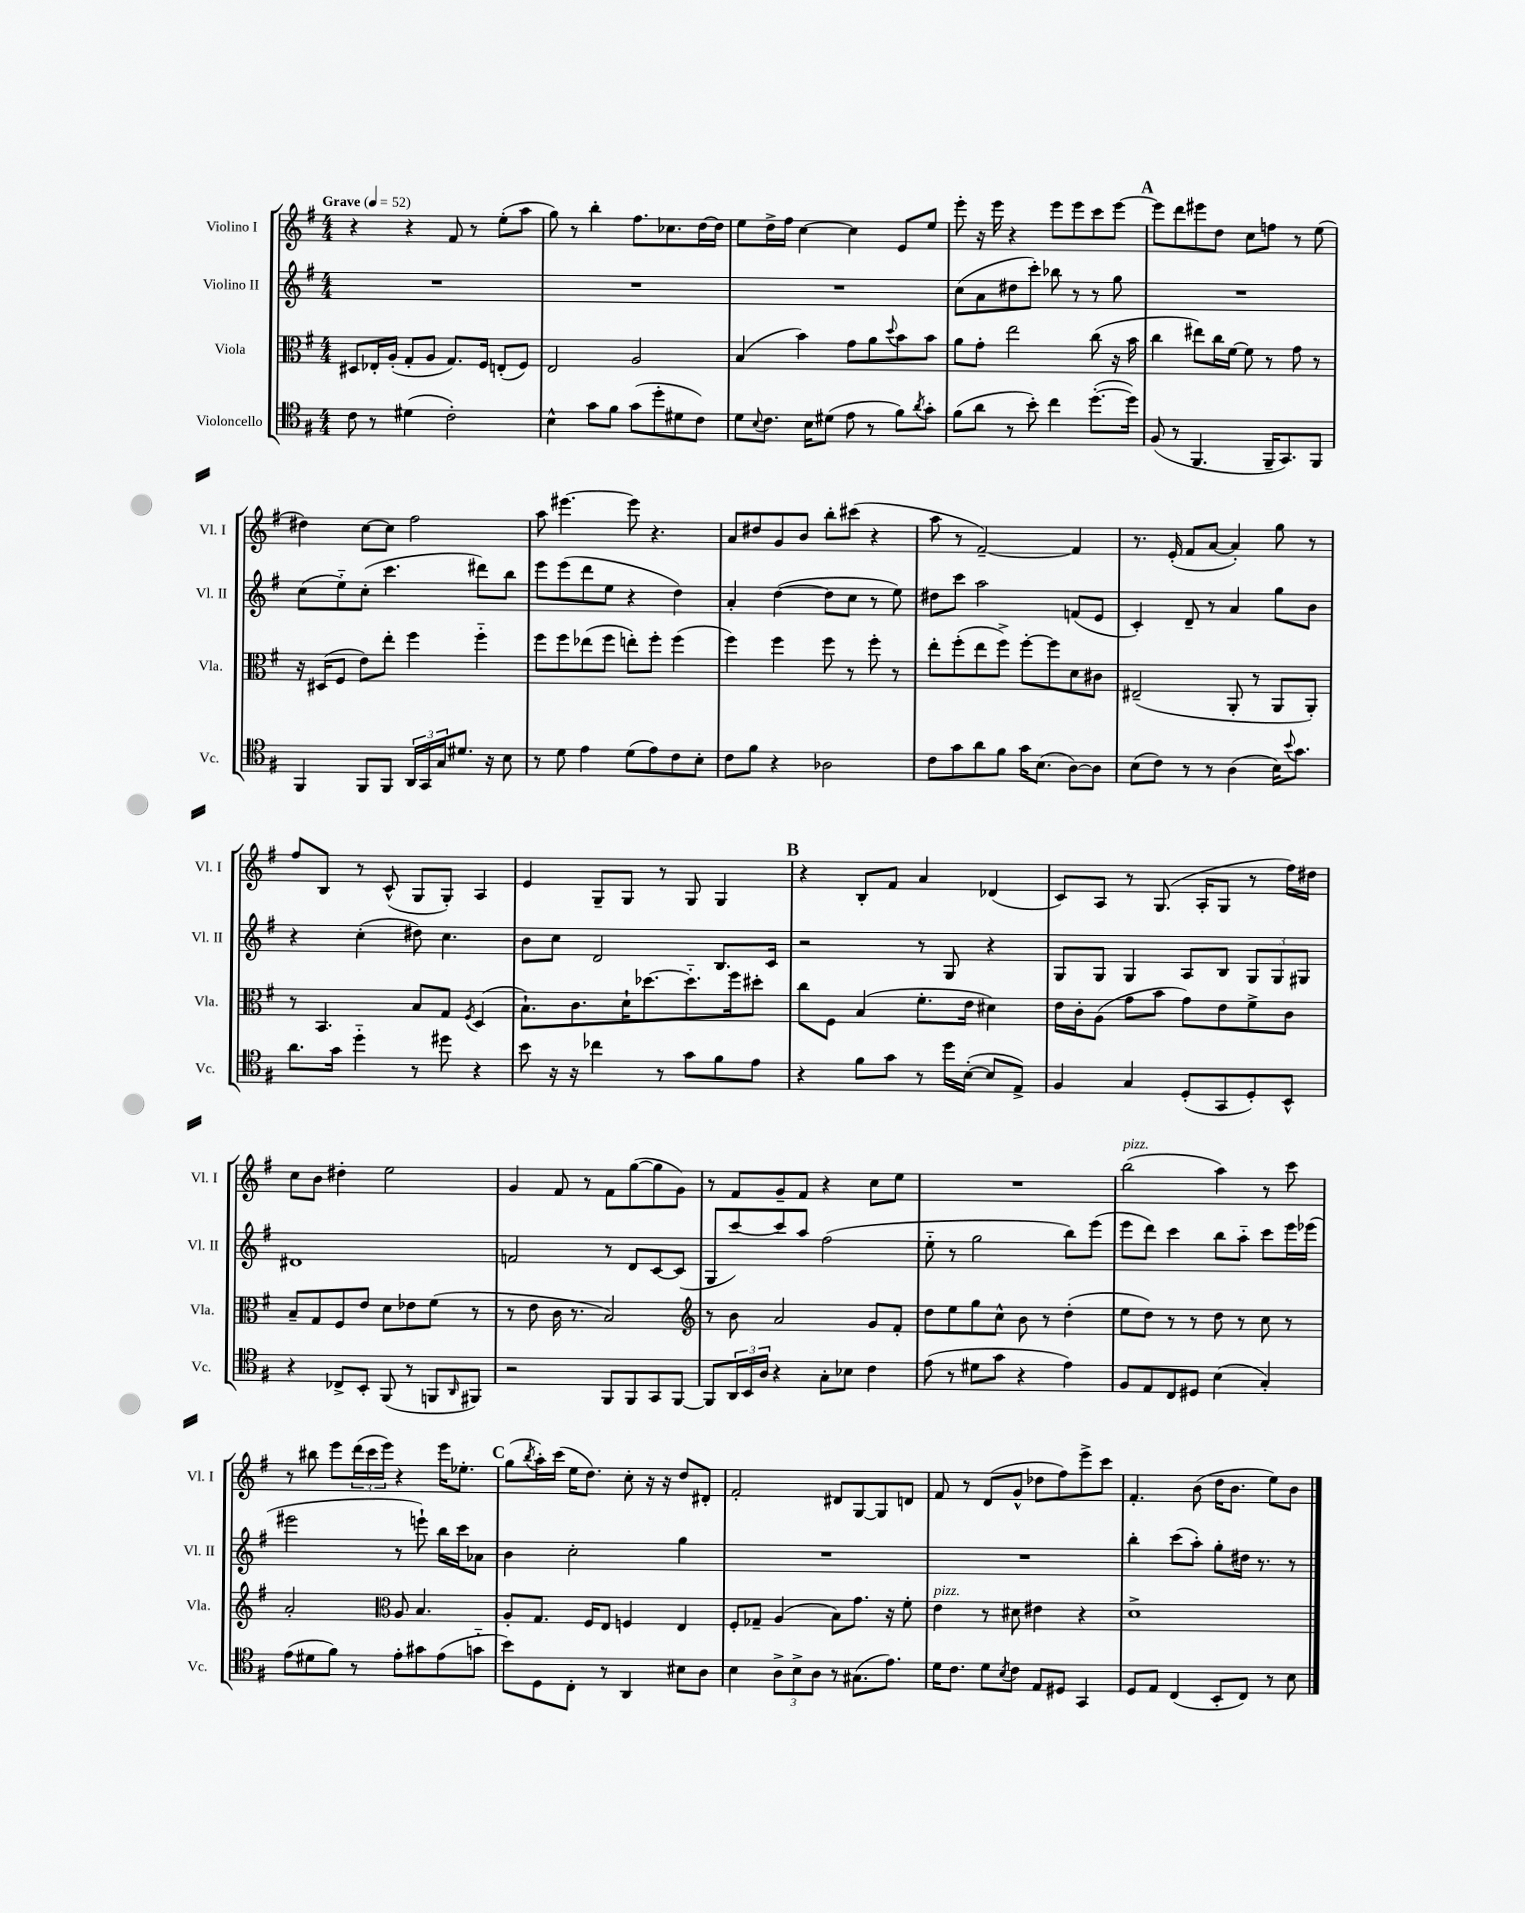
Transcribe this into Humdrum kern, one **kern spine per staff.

**kern	**kern	**kern	**kern
*staff4	*staff3	*staff2	*staff1
*clefC4	*clefC3	*clefG2	*clefG2
*k[f#]	*k[f#]	*k[f#]	*k[f#]
*M4/4	*M4/4	*M4/4	*M4/4
*MM52	*MM52	*MM52	*MM52
8c	8D#	1r	4r
8r	16E-'	.	.
.	(16A'	.	.
(4d#	8G'	.	4r
.	8A	.	.
2c')	8.G)	.	8f#
.	.	.	8r
.	16F#	.	.
.	(8E'	.	(8ee'
.	8F#)	.	8aa
=	=	=	=
4B^^	2E	1r	8gg)
.	.	.	8r
8g	.	.	4bb'
8f#	.	.	.
(8g	2A	.	8.ff#
8dd'	.	.	.
.	.	.	8.cc-
8d#	.	.	.
8c)	.	.	[16dd
.	.	.	16dd]
=	=	=	=
8d	(4B	1r	8ee
8qqB	.	.	.
8.c	.	.	16dd^
.	.	.	16ff#
.	4b)	.	[4cc
16B	.	.	.
(8d#	.	.	.
8e	8g	.	4cc]
8r	8a	.	.
.	8qqdd	.	.
8f#)	8b	.	8e
8qa	.	.	.
8g'	8b	.	8ee
=	=	=	=
(8f#	8a	(8cc	8eee'
8a	8g'	8a	16r
.	.	.	16eee
8r	2ee	8dd#	4r
8b')	.	8ccc')	.
4cc	.	8bb-	8eee
.	.	8r	8eee
([8.dd'	(8cc	8r	8ccc
.	16r	8gg	[8eee
16dd])	16b	.	.
=	=	=	=
(8F#	4cc	1r	8eee]
8r	.	.	8ddd
4.FF#	8ee#)	.	8eee#
.	16cc	.	8dd
.	[16f#	.	.
.	8f#]	.	8cc
16FF#~	8r	.	8ff
8.GG)	.	.	.
.	8g	.	8r
8FF#	8r	.	(8ee
=	=	=	=
4FF#	16r	(8cc	4dd#)
.	(16D#	.	.
.	8F#	8ee'~)	.
8FF#	8e)	(8cc'	[8cc
8FF#	8ee'	4.ccc	8cc]
24AA	4ff#	.	2ff#
24GG	.	.	.
24G	.	.	.
8.d#	.	.	.
.	4ff#'~	8ddd#)	.
16r	.	.	.
8B	.	8bb	.
=	=	=	=
8r	8ff#	8eee	8aa
8d	8ff#	(8eee	[4.eee#
4e	(8ee-	8ddd	.
.	8ff#	8ee	.
(8d	8ee')	4r	8eee#]
8e)	8ff#'	.	4.r
8c	(4ff#	4dd)	.
8B'	.	.	.
=	=	=	=
8c	4ff#)	4a'	8a
8f#	.	.	8dd#
4r	4ff#	([4dd	8g
.	.	.	8b
2A-	8ff#	8dd]	8bb'
.	8r	8cc	(8ccc#
.	8ff#'	8r	4r
.	8r	8ee)	.
=	=	=	=
8c	8ee'	8dd#	8aa
8g	(8ff#'	8ccc	8r
8a	8ee	2aa	[2f#~)
8f#	8ff#^)	.	.
16g	[8ff#'	.	.
(8.B	.	.	.
.	8ff#]	.	.
[8A)	8d	(8f	4f#]
8A]	8c#	8e	.
=	=	=	=
(8B	(2E#~	4c')	8.r
8c)	.	.	.
.	.	.	(16e'
8r	.	8d~	8f#
8r	.	8r	[8a
(4A	8AA'	4a	4a'])
.	8r	.	.
16B)	8AA	8gg	8gg
8qqb	.	.	.
8.g	.	.	.
.	8AA')	8b	8r
=	=	=	=
8.a	8r	4r	8ff#
.	4.BB	.	8B
16g	.	.	.
4dd'~	.	(4cc'	8r
.	.	.	(8c^^
8r	8B	8dd#)	8G
8dd#	8G	4.cc	8G')
.	8qF#	.	.
4r	(4D	.	4A
=	=	=	=
8b	8.B`)	8b	4e
16r	.	8cc	.
16r	8.c	.	.
4cc-	.	2d	8G~
.	16d`	.	8G
.	[8.dd-	.	.
8r	.	.	8r
8g	8.dd-'~]	.	8G
8f#	.	8.B	4G
.	16ff#	.	.
8e	8dd#'	.	.
.	.	16c	.
=	=	=	=
4r	8cc	2r	4r
.	8F#	.	.
8f#	(4B	.	8B'
8g	.	.	8f#
8r	8.f#'	8r	4a
16dd	.	8G	.
([16B'	16e	.	.
8B]	4d#)	4r	(4d-
8E^)	.	.	.
=	=	=	=
4F#	16e	8G	8c)
.	16c'	.	.
.	(8A	8G	8A
4G	8g	4G	8r
.	8b	.	(8.G
(8D'	8g)	8A	.
.	.	.	16A'
8GG	8e	8B	8G
8D')	8f#^	12G	8r
.	.	12G	.
8BB^^	8c	.	16ff#)
.	.	12G#	.
.	.	.	16dd#
=	=	=	=
4r	8B~	1d#	8cc
.	8G	.	8b
8C-^	8F#	.	4dd#'
8BB'	8e	.	.
(8FF#	8d	.	2ee
8r	8e-	.	.
8FF	(8f#	.	.
16qqAA	.	.	.
8FF#)	8r	.	.
=	=	=	=
2r	8r	2f	4g
.	8e	.	.
.	16c	.	8f#
.	8.r	.	.
.	.	.	8r
8FF#	2B)	8r	8f#
8FF#	.	8d	([8gg
8GG	.	[8c	8gg]
[8FF#	.	(8c]	8g)
=	=	=	=
*	*clefG2	*	*
8FF#]	8r	8G	8r
24AA	8b	[8ccc)	8f#
24BB	.	.	.
24A	.	.	.
4r	2a	8ccc]	8g~
.	.	8aa	8f#
8G'	.	(2ff#	4r
8B-	.	.	.
4c	8g	.	8cc
.	8f#'	.	8ee
=	=	=	=
(8e	8dd	8ee'~	1r
8r	8ee	8r	.
8d#	8gg	2gg	.
8g	8cc^^	.	.
4r	8b	.	.
.	8r	.	.
4e)	(4dd'	8bb)	.
.	.	(8eee	.
=	=	=	=
8F#	8ee	8eee	(2bb
8E	8dd)	8ddd)	.
8C	8r	4ccc	.
8D#	8r	.	.
(4B	8dd	8bb	4aa)
.	8r	8aa'~	.
4G')	8cc	8ccc	8r
.	8r	16eee	8ccc
.	.	(16eee-	.
=	=	=	=
(8e	2a'	2eee#	8r
8d#	.	.	8bb#
8f#)	.	.	8eee
8r	.	.	(24ddd
.	.	.	24ccc
.	.	.	24eee)
*	*clefC3	*	*
8e'	8A	8r	4r
8g#	4.B	8eee`)	.
(8e	.	16bb	16eee
.	.	16ccc	8.ee-'
8g'~	.	8a-	.
=	=	=	=
8b)	8A'	4b	(8gg
.	.	.	8qbb
8D	8.G	.	16aa')
.	.	.	(16ccc
8C'	.	2cc'	16ee
.	16F#	.	8.dd)
8r	8E	.	.
4AA	4F	.	8cc'
.	.	.	16r
.	.	.	16r
8B#	4E	4gg	8dd
8A	.	.	8d#'
=	=	=	=
4B	8F#'	1r	2f#'
.	8G-~	.	.
12A^	(4A	.	.
12B^	.	.	.
12A	.	.	.
8r	8B)	.	8d#
(8.G#	8.g	.	[8G
.	.	.	8G]
8.e)	16r	.	.
.	8f#'	.	8d
=	=	=	=
16d	4e	1r	8f#
8.c	.	.	.
.	.	.	8r
8d	8r	.	(8d
8qB	.	.	.
8c	8d#	.	8g^^
8E	4e#	.	8dd-
8D#	.	.	8ff#)
4GG	4r	.	8eee^
.	.	.	8ccc
=	=	=	=
8D	1d^	4bb'	4.f#'
8E	.	.	.
(4C	.	(8ccc	.
.	.	8aa')	(8b
8BB'	.	8gg'	16dd
.	.	.	8.b
8C)	.	16dd#	.
.	.	8.r	.
8r	.	.	8ee)
8B	.	8r	8b
==	==	==	==
*-	*-	*-	*-
